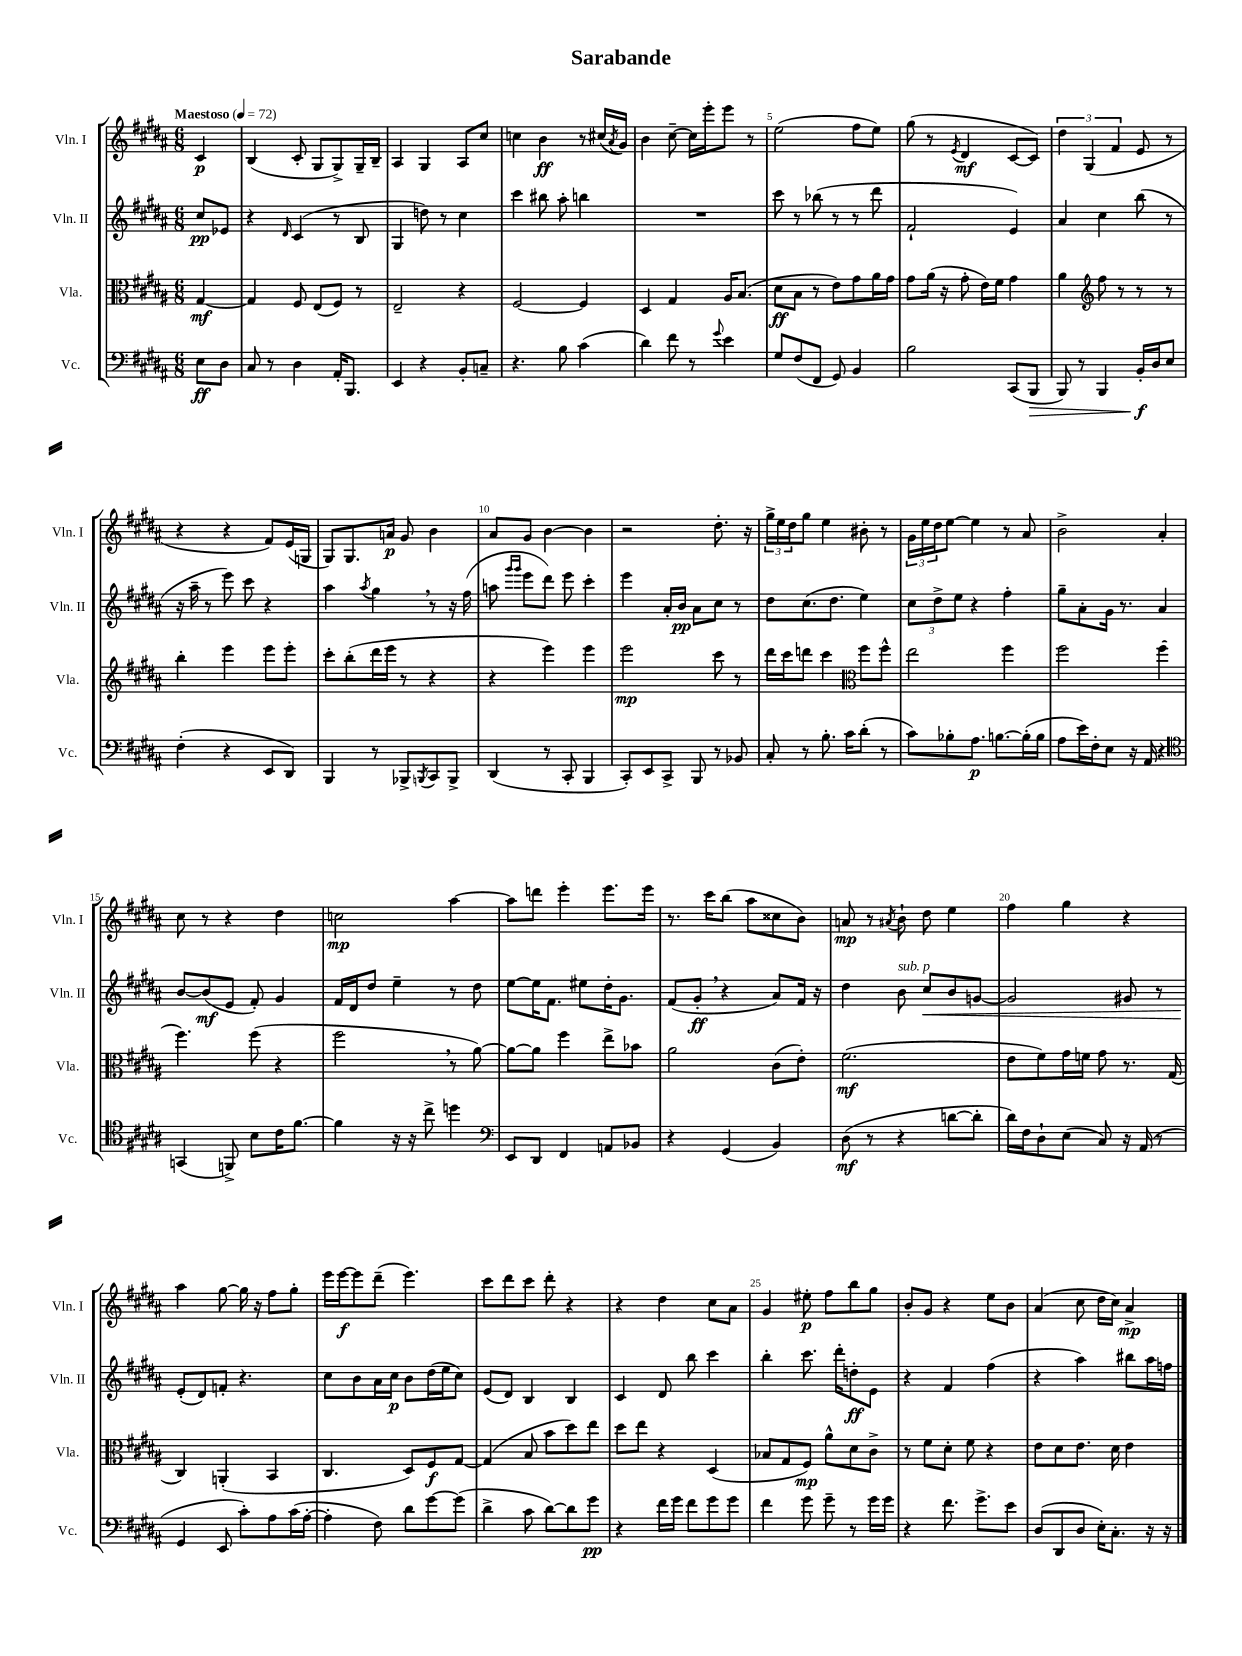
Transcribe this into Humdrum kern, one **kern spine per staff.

**kern	**kern	**kern	**kern
*staff4	*staff3	*staff2	*staff1
*clefF4	*clefC3	*clefG2	*clefG2
*k[f#c#g#d#a#]	*k[f#c#g#d#a#]	*k[f#c#g#d#a#]	*k[f#c#g#d#a#]
*M6/8	*M6/8	*M6/8	*M6/8
*MM72	*MM72	*MM72	*MM72
8E	[4G#	8cc#	4c#
8D#	.	8e-	.
=	=	=	=
8C#	4G#]	4r	(4B
8r	.	.	.
.	.	16qqd#	.
4D#	8F#	(4c#	8c#'
.	(8E	.	8G#
16AA#'	8F#)	8r	8G#^)
8.BBB	.	.	.
.	8r	8B	16G#~
.	.	.	16B~
=	=	=	=
4EE	2E~	4G#	4A#
4r	.	8dd)	4G#
.	.	8r	.
8BB'	4r	4cc#	8A#
8C~	.	.	8cc#
=	=	=	=
4.r	[2F#	4ccc#	4cc
.	.	8bb#	4b
8B	.	8aa#'	.
(4c#	4F#]	4bb	8r
.	.	.	(16cc#
.	.	.	8qa#
.	.	.	16g#)
=	=	=	=
4d#)	4D#	2.r	4b
8f#	4G#	.	[8cc#~
8r	.	.	16cc#]
.	.	.	16eee'
8qqg#	.	.	.
4e	16A#	.	8eee
.	(8.B	.	.
.	.	.	8r
=	=	=	=
8G#	8d#	8ccc#	(2ee
(8F#	8B	8r	.
8FF#	8r	(8bb-	.
8GG#)	8e)	8r	.
4BB	8g#	8r	8ff#
.	16a#	8ddd#	8ee)
.	16g#	.	.
=	=	=	=
2B	8g#	2f#`	(8gg#
.	(16a#	.	8r
.	16r	.	.
.	.	.	8qe
.	8g#'	.	4d#
.	16e)	.	.
.	16f#	.	.
(8CC#	4g#	4e)	[8c#
8BBB	.	.	8c#])
=	=	=	=
8BBB)	4a#	4a#	6dd#
8r	.	.	.
.	.	.	(6G#
*	*clefG2	*	*
4BBB	8ff#	4cc#	.
.	.	.	6f#
.	8r	.	.
16BB'	8r	(8bb	8e
16D#	.	.	.
8E	8r	8r	8r
=	=	=	=
(4F#'	4bb'	16r	4r
.	.	16aa#~	.
.	.	8r	.
4r	4eee	8eee)	4r
.	.	8ccc#	.
8EE	8eee	4r	8f#)
8DD#)	8eee'	.	(16e
.	.	.	16G
=	=	=	=
4BBB	8ccc#'	4aa#	8G#)
.	(8bb'	.	8.G#
.	.	8qaa#	.
8r	16ddd#	4gg#	.
.	16eee	.	16a
8BBB-^	8r	.	8g#
8qBBB	.	.	.
8CC#	4r	8r	4b
8BBB^	.	16r	.
.	.	(16ff#	.
=	=	=	=
(4DD#	4r	8aa	8a#
.	.	16qqggg#	.
.	.	16qqggg#	.
.	.	8eee	8g#
8r	4eee)	8ddd#)	[4b
8CC#'	.	8eee	.
4BBB	4eee	4ccc#'	4b]
=	=	=	=
8CC#')	2eee	4eee	2r
8EE	.	.	.
8CC#^	.	16a#'	.
.	.	16b	.
8BBB	.	8a#	.
8r	8ccc#	8cc#	8.dd#'
8BB-	8r	8r	.
.	.	.	16r
=	=	=	=
8C#'	16ddd#	8dd#	24gg#^
.	.	.	24ee
.	16ccc#	.	.
.	.	.	24dd#
8r	8ddd	(8.cc#	8gg#
8.B'	4ccc#	.	4ee
.	.	8.dd#	.
16c#	.	.	.
*	*clefC3	*	*
(8d#'	8ff#	4ee)	8b#'
8r	8ff#^^	.	8r
=	=	=	=
8c#)	2ee	12cc#	24g#
.	.	.	24ee
.	.	12dd#^	24dd#
8B-'	.	.	[8ee
.	.	12ee	.
8.A#	.	4r	4ee]
[8.B	.	.	.
.	4ff#	4ff#'	8r
(16B']	.	.	8a#
16B	.	.	.
=	=	=	=
8A#	2ff#	8gg#~	2b^
16e)	.	8a#'	.
16F#'	.	.	.
8E	.	16g#	.
.	.	8.r	.
16r	.	.	.
16AA#	.	.	.
4r	(4ff#	4a#	4a#'
=	=	=	=
*clefC4	*	*	*
(4GG	4.ff#)	[8b	8cc#
.	.	(8b]	8r
8FF^)	.	8e	4r
8B	(8ff#	8f#')	.
16c#	4r	4g#	4dd#
[8.f#	.	.	.
=	=	=	=
4f#]	2ff#	16f#	2cc
.	.	16d#	.
.	.	8dd#	.
16r	.	4ee~	.
16r	.	.	.
8cc#^	.	.	.
4dd	8r	8r	[4aa#
.	[8a#)	8dd#	.
=	=	=	=
*clefF4	*	*	*
8EE	8a#_	[8ee	8aa#]
8DD#	8a#]	16ee]	8ddd
.	.	8.f#	.
4FF#	4ff#	.	4eee'
.	.	8ee#	.
8AA	8ee^	16dd#'	8.eee
.	.	8.g#	.
8BB-	8b-	.	.
.	.	.	16eee
=	=	=	=
4r	2a#	(8f#	8.r
.	.	8g#'	.
.	.	.	16ccc#
(4GG#	.	4r	(8bb
.	.	.	8aa#
4BB)	(8c#	8a#)	8cc##
.	8e')	16f#	8b)
.	.	16r	.
=	=	=	=
(8D#	(2.f#	4dd#	8a
8r	.	.	8r
.	.	.	8qa#
4r	.	8b	8b`
.	.	8cc#	8dd#
[8d	.	8b	4ee
8d']	.	[8g	.
=	=	=	=
16d#)	8e	2g]	4ff#
16F#	.	.	.
8D#`	8f#)	.	.
(8E	16g#	.	4gg#
.	16f	.	.
8C#)	8g#	.	.
16r	8.r	8g#	4r
(16AA#	.	.	.
8r	.	8r	.
.	(16G#	.	.
=	=	=	=
4GG#	4C#)	(8e'	4aa#
.	.	8d#)	.
8EE	(4AA'	8f'	[8gg#
8c#')	.	4.r	16gg#]
.	.	.	16r
8A#	4BB	.	8ff#
(16c#	.	.	8gg#'
[16A#'	.	.	.
=	=	=	=
4A#']	4.C#	8cc#	16eee
.	.	.	[16eee
.	.	8b	8eee]
8F#)	.	16a#	(8ddd#~
.	.	16cc#	.
8d#	8D#)	8b	4.eee)
[8g#	8F#	(16dd#	.
.	.	16ee	.
(8g#]	[8G#	8cc#)	.
=	=	=	=
4d#^	(4G#]	(8e	8ccc#
.	.	8d#)	8ddd#
8c#	8B	4B	8ccc#
[8d#)	8b	.	8ddd#'
8d#]	8dd#)	4B	4r
8g#	8ee	.	.
=	=	=	=
4r	8dd#	4c#	4r
.	8ee	.	.
16f#	4r	8d#	4dd#
16g#	.	.	.
8f#	.	8bb	.
8g#	(4D#	4ccc#	8cc#
8g#	.	.	8a#
=	=	=	=
4f#	8B-	4bb'	4g#
.	8G#	.	.
8g#	8F#)	8.ccc#	8ee#'
8g#~	8a#^^	.	8ff#
.	.	16ddd#'	.
8r	8d#	8dd'	8bb
16g#	8c#^	8e	8gg#
16g#	.	.	.
=	=	=	=
4r	8r	4r	8b'
.	8f#	.	8g#
8.f#	8d#'	4f#	4r
.	8f#	.	.
8.g#^	.	.	.
.	4r	(4ff#	8ee
8e	.	.	8b
=	=	=	=
(8D#	8e	4r	(4a#
8DD#	8d#	.	.
8D#	8.e	4aa#)	8cc#
16E')	.	.	16dd#
8.C#'	16d#	.	16cc#)
.	4e	8bb#	4a#^
16r	.	16aa#	.
16r	.	16ff	.
==	==	==	==
*-	*-	*-	*-
